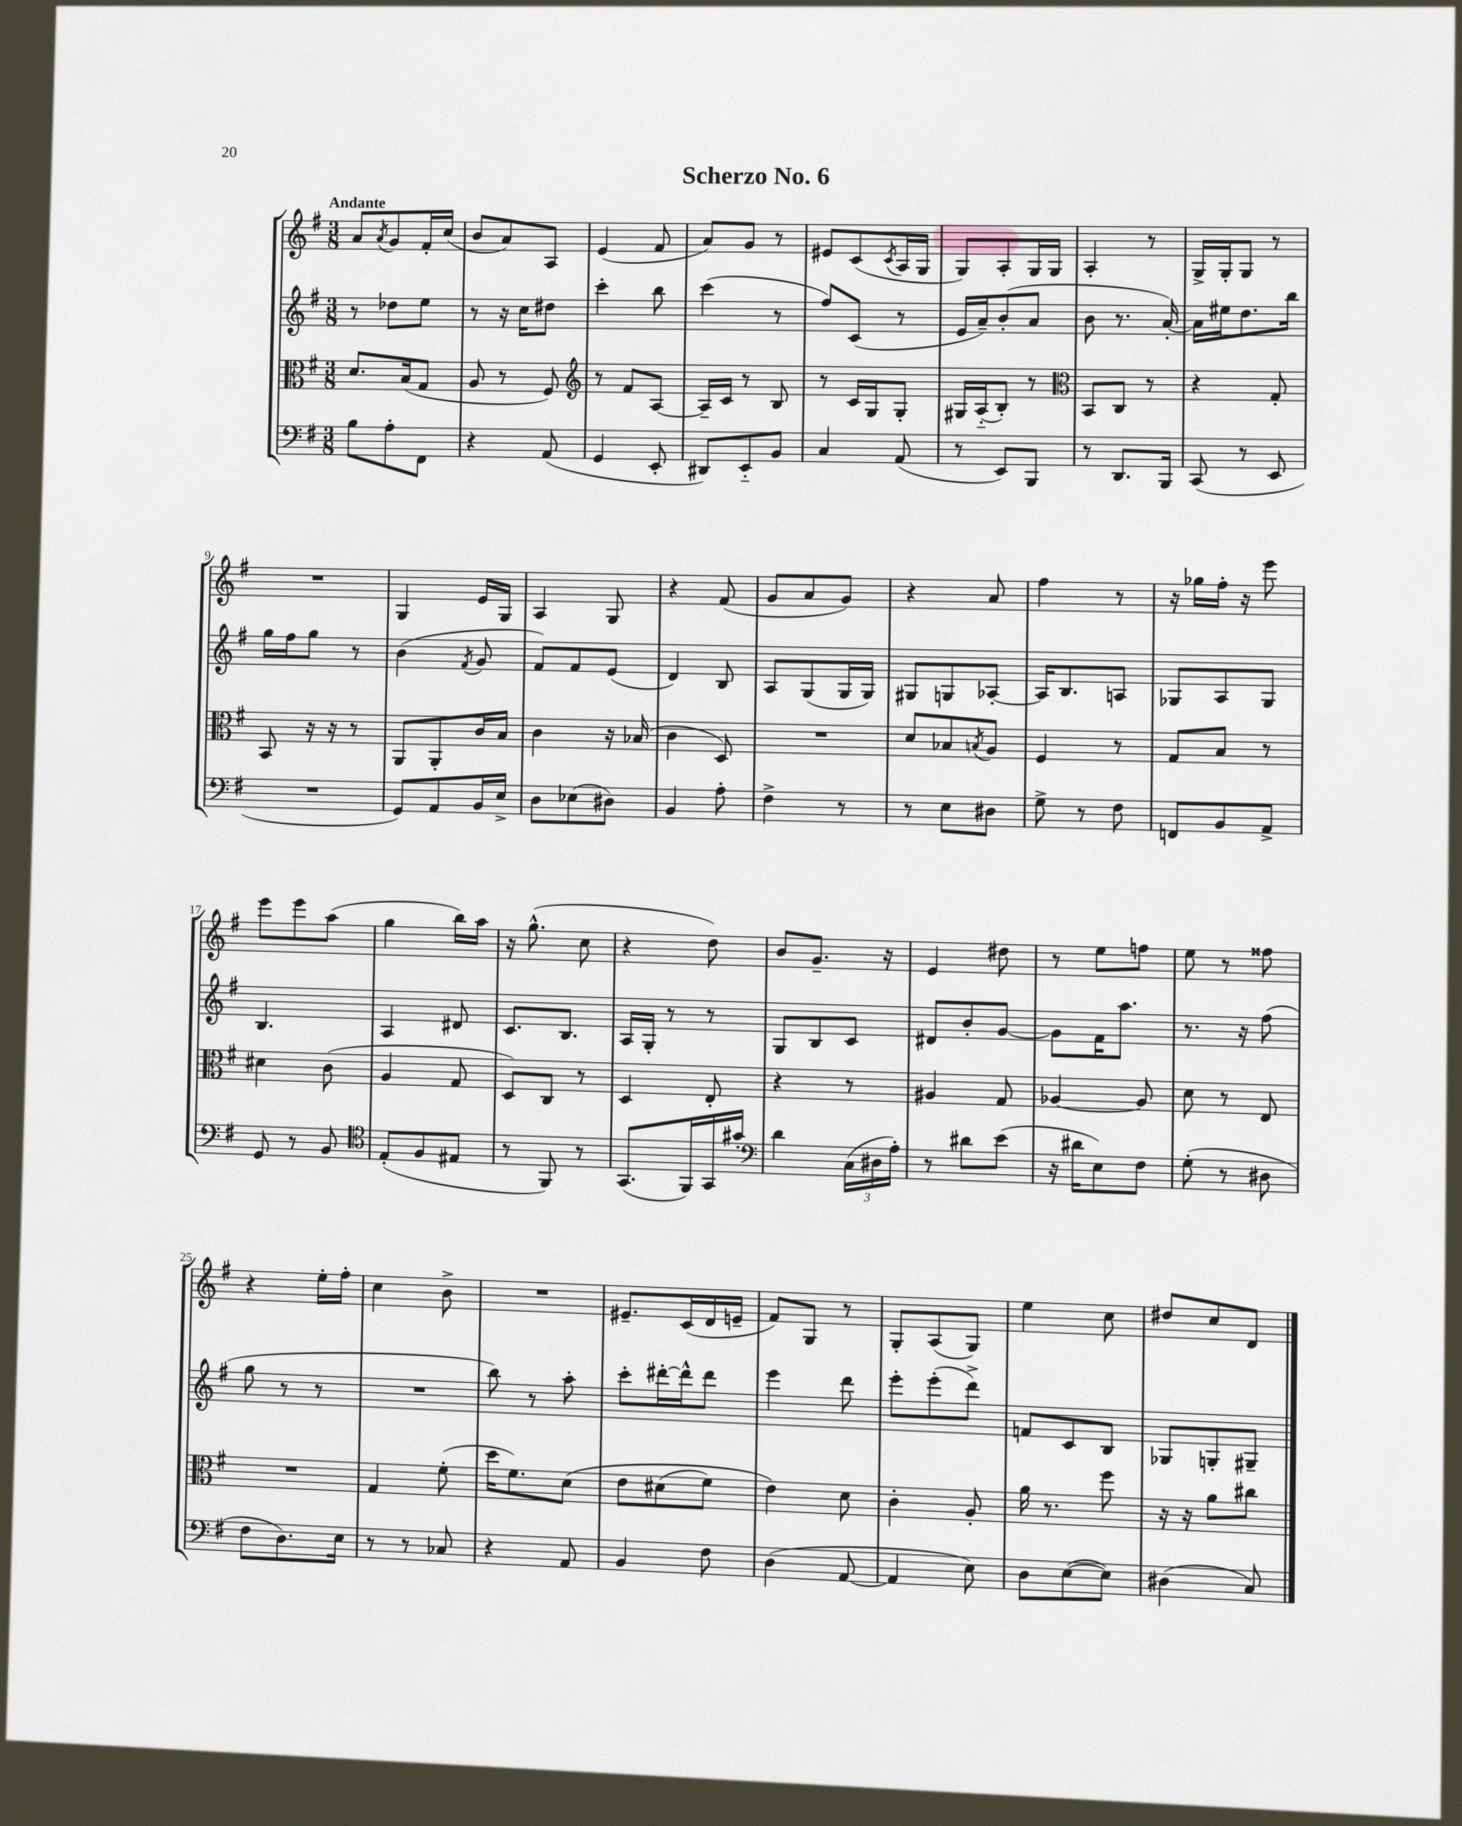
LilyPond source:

\header { title = "Scherzo No. 6" }
<<
\new StaffGroup <<
\new Staff = "s0" {
    \clef treble \key g \major \numericTimeSignature \time 3/8 \tempo "Andante"
    a'8 \acciaccatura { a'8 } g'8 fis'16-. c''16( |
    b'8 a'8) a8 |
    e'4( fis'8 |
    a'8) g'8 r8 |
    eis'8 c'8( \acciaccatura { c'8 } a16 g16 |
    g8) a8-. g16 g16 |
    a4-. r8 |
    g16-> g16-. g8 r8 |
    R4. |
    g4 e'16 g16 |
    a4 g8 |
    r4 fis'8( |
    g'8 a'8 g'8) |
    r4 a'8 |
    fis''4 r8 |
    r16 ges''16 fis''16-. r16 e'''8 |
    e'''8 e'''8 a''8( |
    g''4 b''16) a''16 |
    r16 g''8.-^( c''8 |
    r4 d''8) |
    b'8 g'8.-- r16 |
    e'4 dis''8 |
    r8 e''8 f''8 |
    e''8 r8 fisis''8 |
    r4 e''16-. fis''16-. |
    c''4 b'8-> |
    R4. |
    eis'8.-- c'16( d'16 e'16-- |
    fis'8) g8 r8 |
    g8-. a8( g8) |
    e''4 c''8 |
    dis''8 c''8 d'8 \bar "|." |
}
\new Staff = "s1" {
    \clef treble \key g \major \numericTimeSignature \time 3/8
    r8 des''8 e''8 |
    r8 r16 c''16 dis''8 |
    c'''4-. b''8 |
    c'''4( r8 |
    fis''8) c'8( r8 |
    e'16 a'16--) b'8-.( a'8 |
    b'8 r8. a'16~-.) |
    a'16 eis''16 d''8. b''16 |
    g''16 fis''16 g''8 r8 |
    b'4( \acciaccatura { fis'8 } g'8 |
    fis'8) fis'8 e'8( |
    d'4) b8 |
    a8 g8( g16 g16) |
    gis8 g8 aes8~-. |
    aes16 b8. a8 |
    ges8 a8 ges8 |
    b4. |
    a4 dis'8 |
    c'8. b8. |
    a16 g16-. r8 r8 |
    g8 b8 c'8 |
    dis'8 b'8-. g'8~ |
    g'8 fis'16 a''8. |
    r8. r16 fis''8( |
    g''8 r8 r8 |
    R4. |
    b''8) r8 a''8-. |
    c'''8-. dis'''16~-. dis'''16-^ dis'''8 |
    e'''4 d'''8 |
    e'''8-. e'''8-.( d'''8->) |
    f'8 c'8 b8 |
    ges8 g8-. gis8-- \bar "|." |
}
\new Staff = "s2" {
    \clef alto \key g \major \numericTimeSignature \time 3/8
    d'8. b16( g8 |
    a8 r8 fis8) |
    \clef treble r8 fis'8 a8~ |
    a16-- c'16 r8 b8 |
    r8 c'16 g16 g8-. |
    gis16 a16-_( b8-.) r8 |
    \clef alto b,8 c8 r8 |
    r4 g8-. |
    b,8 r16 r16 r8 |
    a,8 a,8-. c'16 b16 |
    c'4 r16 bes16( |
    c'4 d8) |
    R4. |
    d'8 bes8 \acciaccatura { b8 } a8 |
    fis4 r8 |
    g8 b8 r8 |
    dis'4 c'8( |
    a4 g8 |
    d8) c8 r8 |
    d4 e8-. |
    r4 r8 |
    ais4 g8 |
    aes4~ aes8 |
    d'8 r8 e8 |
    R4. |
    g4 fis'8-.( |
    d''16 fis'8.) d'8\( |
    e'8 dis'8( fis'8) |
    e'4\) d'8 |
    c'4-. a8-. |
    a'16 r8. fis''8 |
    r16 r16 a'8 cis''8 \bar "|." |
}
\new Staff = "s3" {
    \clef bass \key g \major \numericTimeSignature \time 3/8
    b8 a8-. fis,8 |
    r4 a,8( |
    g,4 e,8-. |
    dis,8) e,8-_ b,8 |
    c4 a,8( |
    r8 e,8) b,,8 |
    r8 d,8. b,,16 |
    c,8( r8 e,8 |
    R4. |
    g,8) a,8 b,16 e16-> |
    d8 ees8( dis8) |
    b,4 a8-. |
    fis4-> r8 |
    r8 e8 dis8 |
    g8-> r8 fis8 |
    f,8 b,8 a,8-> |
    g,8 r8 b,8 |
    \clef tenor e8-.( fis8 eis8 |
    r8 fis,8) r8 |
    g,8.( fis,16) g,16 gis'16-. |
    \clef bass d'4 \tuplet 3/2 { c16( dis16 a16-.) } |
    r8 dis'8 e'8( |
    r16 dis'16 e8) fis8 |
    g8-.( r8 dis8 |
    fis8 d8.) e16 |
    r8 r8 ces8 |
    r4 a,8 |
    b,4 fis8 |
    d4( a,8~ |
    a,4 e8) |
    d8 e8~( e8) |
    dis4( c8) \bar "|." |
}
>>
>>
